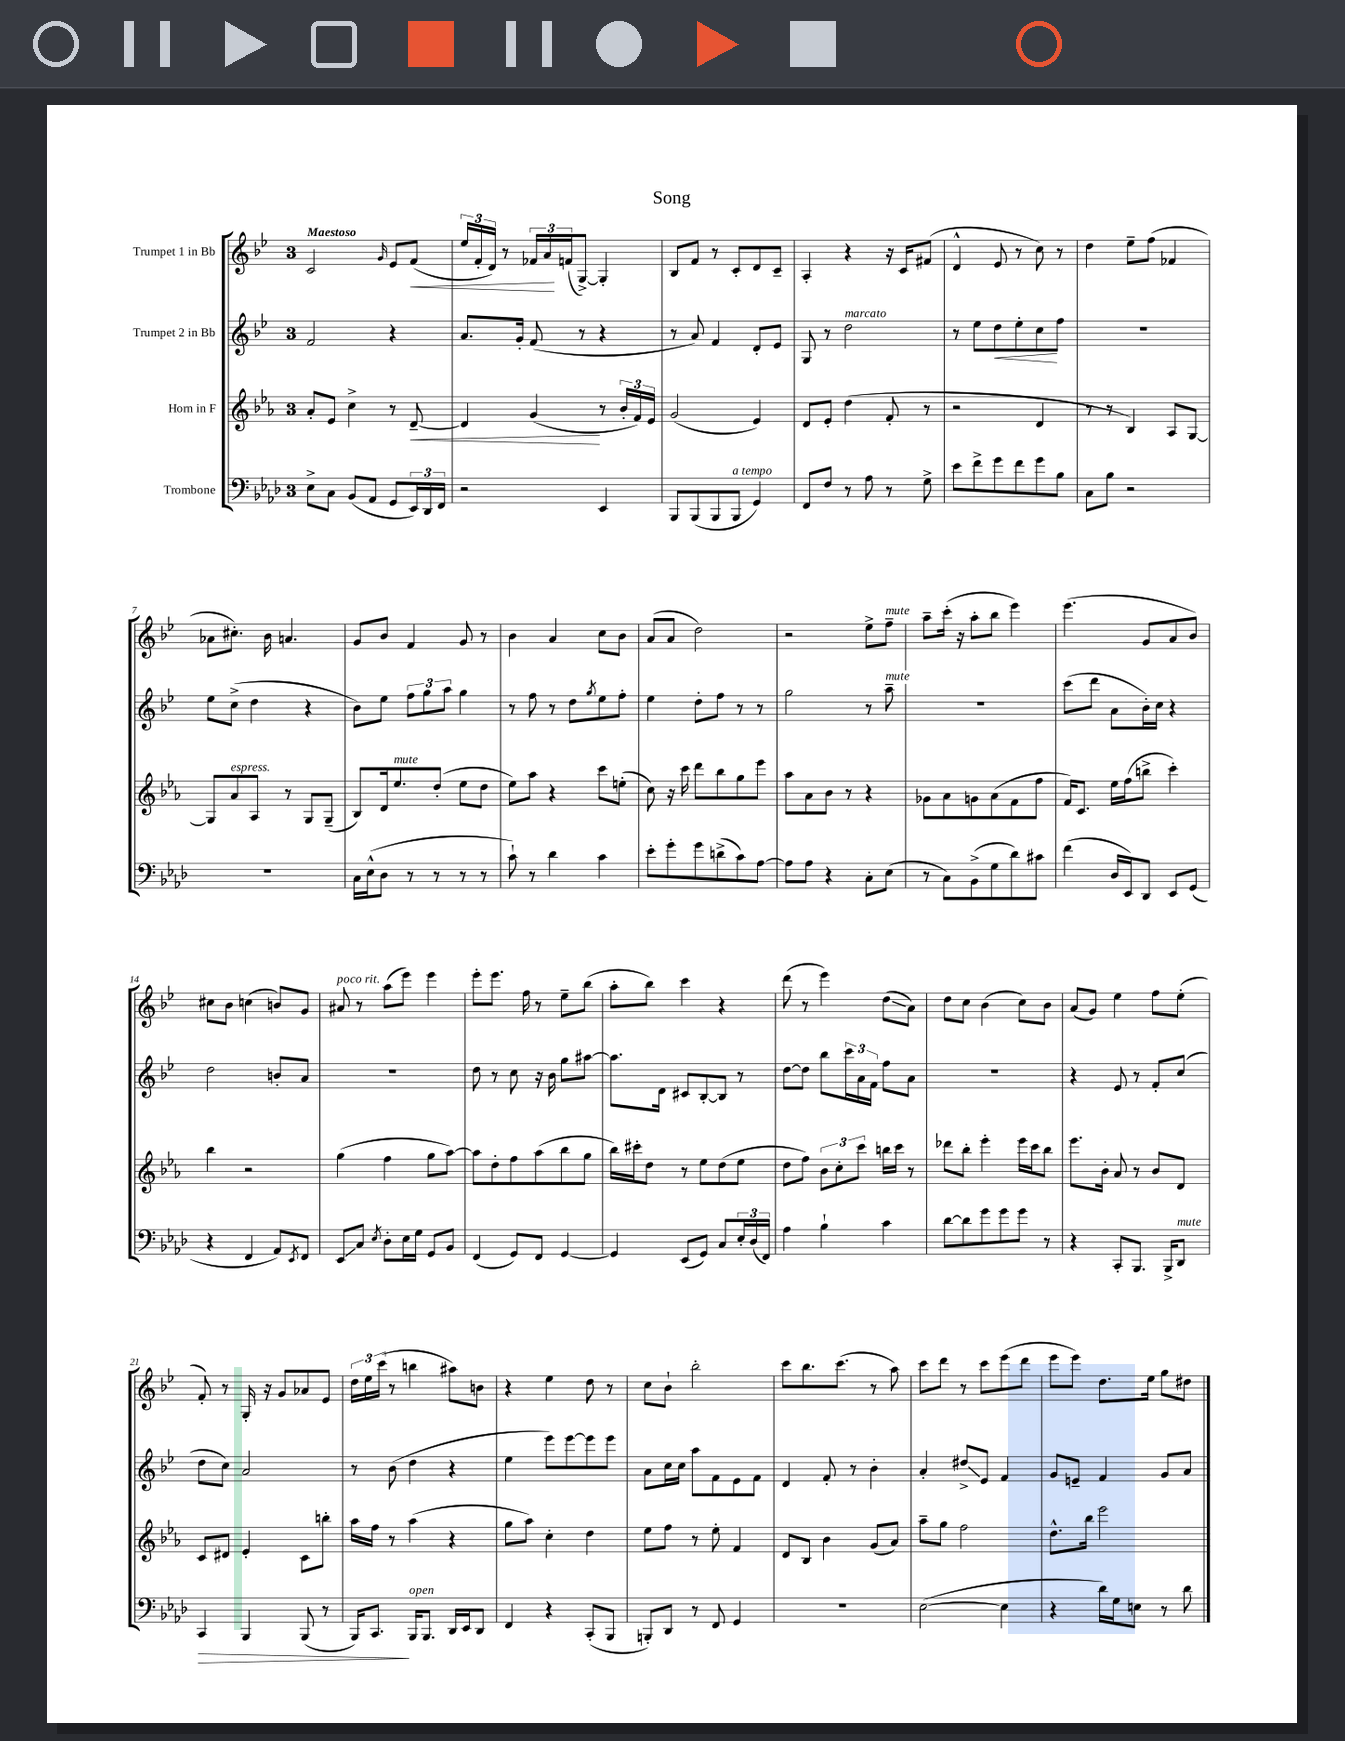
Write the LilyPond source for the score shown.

\header { title = "Song" }
<<
\new StaffGroup <<
\new Staff = "s0" \with { instrumentName = "Trumpet 1 in Bb" } {
    \clef treble \key bes \major \once \override Staff.TimeSignature.style = #'single-digit \time 3/4 \tempo "Maestoso"
    c'2 \grace { g'16 } ees'8 f'8\<( |
    \tuplet 3/2 { ees''16 f'16-. d'16) } r8 \tuplet 3/2 { fes'16 a'16\! f'16( } g8~->) g4-. |
    bes8 f'8 r8 c'8-. d'8 c'8-- |
    a4-. r4 r16 c'16 fis'8( |
    d'4-^ ees'8 r8 c''8) r8 |
    d''4 ees''8-- f''8( fes'4 |
    aes'8 cis''8.-.) bes'16 a'4. |
    g'8 bes'8 f'4 g'8 r8 |
    bes'4 a'4 c''8 bes'8 |
    a'8( a'8 d''2) |
    r2 ees''8-> f''8--^\markup { \italic "mute" } |
    a''8-- c'''16-.( r16 a''8-. bes''8 ees'''4) |
    ees'''4.( g'8 a'8 bes'8) |
    cis''8 bes'8 c''4( b'8) g'8 |
    ais'8^\markup { \italic "poco rit." } r8 a''8( ees'''8) ees'''4 |
    ees'''8-. ees'''8. f''16 r8 ees''8-- bes''8( |
    a''8-. bes''8) c'''4 r4 |
    d'''8( r8 ees'''4) d''8\glissando( a'8) |
    d''8 c''8 bes'4( c''8) bes'8 |
    a'8( g'8) ees''4 f''8 ees''8-.( |
    f'8-.) r8 g16-. r16 g'8 aes'8 ees'8 |
    \tuplet 3/2 { d''16 ees''16 c'''16( } r8 b''4 ais''8) b'8 |
    r4 ees''4 d''8 r8 |
    c''8 bes'8-! bes''2-. |
    c'''8 bes''8. c'''8.( r8 a''8) |
    c'''8 d'''8 r8 c'''8 ees'''8( d'''8 |
    ees'''8 ees'''8) d''8. ees''16 g''8 dis''8 \bar "|." |
}
\new Staff = "s1" \with { instrumentName = "Trumpet 2 in Bb" } {
    \clef treble \key bes \major \once \override Staff.TimeSignature.style = #'single-digit \time 3/4
    f'2 r4 |
    a'8. g'16-. f'8( r8 r4 |
    r8 a'8) f'4 d'8-. ees'8 |
    g8 r8 d''2^\markup { \italic "marcato" } |
    r8 ees''8 d''8\< ees''8-. c''8\! f''8 |
    R2. |
    ees''8 c''8->( d''4 r4 |
    bes'8) ees''8 \tuplet 3/2 { f''8 g''8 a''8 } g''4 |
    r8 f''8 r8 d''8 \acciaccatura { g''8 } ees''8 f''8-. |
    ees''4 d''8-. f''8 r8 r8 |
    g''2 r8 a''8--^\markup { \italic "mute" } |
    R2. |
    c'''8( d'''8 a'8 bes'16-.) c''16 r4 |
    d''2 b'8-. a'8 |
    R2. |
    d''8 r8 c''8 r16 bes'16 g''8 ais''8~ |
    ais''8. d'16 cis'8 bes8~-. bes8 r8 |
    d''8~ d''8 bes''8 \tuplet 3/2 { c'''16 a'16 f'16 } f''8 a'8 |
    R2. |
    r4 ees'8 r8 f'8-. c''8( |
    d''8 c''8) a'2 |
    r8 bes'8( d''4 r4 |
    ees''4 ees'''8) ees'''8~ ees'''8 ees'''8 |
    a'8 c''16 c''16 a''8 f'8 ees'8 f'8 |
    d'4 f'8-. r8 bes'4-. |
    a'4-. dis''8->\glissando ees'8 f'4 |
    g'8 e'8-- f'4 g'8 a'8 \bar "|." |
}
\new Staff = "s2" \with { instrumentName = "Horn in F" } {
    \clef treble \key ees \major \once \override Staff.TimeSignature.style = #'single-digit \time 3/4
    aes'8-. ees'8 c''4-> r8 d'8~--\< |
    d'4 g'4\!( r8 \tuplet 3/2 { bes'16-. f'16) ees'16 } |
    g'2( ees'4) |
    d'8 ees'8-. d''4( f'8-. r8 |
    r2 d'4 |
    r8 r8 bes4) aes8 g8~ |
    g8 aes'8^\markup { \italic "espress." } aes8 r8 g8 g8--( |
    bes8) d'16 ees''8.^\markup { \italic "mute" } d''8-.( ees''8 d''8 |
    ees''8) aes''8 r4 c'''8 e''8-.( |
    c''8) r16 c'''16 d'''8 bes''8 g''8 ees'''8 |
    aes''8 aes'8 bes'8 r8 r4 |
    ges'8 aes'8 g'8 aes'8( f'8 f''8 |
    f'16) c'8. ees''16 f''16( b''8-> c'''4-.) |
    bes''4 r2 |
    g''4( f''4 g''8 aes''8~) |
    aes''8 d''8-. f''8 aes''8( bes''8 g''8 |
    bes''16) cis'''16-. d''8 r8 ees''8 d''8( ees''8 |
    d''8 f''8) \tuplet 3/2 { bes'8 c''8-. c'''8 } b''16 c'''16 r8 |
    des'''8 bes''8-. ees'''4-. ees'''16 c'''16 bes''8 |
    ees'''8. bes'16-. aes'8 r8 bes'8 d'8 |
    c'8 dis'8 ees'4-. c'8 b''8-. |
    aes''16 f''16 r8 aes''4( r4 |
    g''8 aes''8) c''4-. d''4 |
    ees''8 f''8 r8 ees''8-. f'4 |
    d'8 bes8 bes'4 g'8( aes'8) |
    aes''8-- g''8 f''2 |
    d''8.-^ bes''16 ees'''2 \bar "|." |
}
\new Staff = "s3" \with { instrumentName = "Trombone" } {
    \clef bass \key aes \major \once \override Staff.TimeSignature.style = #'single-digit \time 3/4
    ees8-> c8 bes,8( aes,8 g,8 \tuplet 3/2 { ees,16) des,16 f,16 } |
    r2 ees,4 |
    bes,,8 bes,,8( bes,,8 bes,,8^\markup { \italic "a tempo" } g,4) |
    f,8 f8 r8 aes8 r8 g8-> |
    ees'8 f'8-> g'8 f'8 g'8 bes8 |
    c8 bes8 r2 |
    R2. |
    c16 ees16-^( des8 r8 r8 r8 r8 |
    c'8-!) r8 des'4 c'4 |
    ees'8-. g'8-. g'8 d'8->( c'8) aes8~ |
    aes8 aes8 r4 c8-. ees8( |
    r8 c8) bes,8->( g8 des'8) cis'8 |
    f'4( des16 ees,16) des,8 ees,8 g,8( |
    r4 f,4 aes,8) \acciaccatura { ees,8 } f,8 |
    ees,8\glissando c8 \acciaccatura { ees8 } des8-. ees16 g16 g,8 bes,8 |
    f,4( g,8) f,8 g,4~ |
    g,4 ees,8( g,8) c8 \tuplet 3/2 { ees16-. des16( f,16) } |
    aes4 bes4-! c'4 |
    des'8~ des'8 g'8 g'8 g'8 r8 |
    r4 c,8-. bes,,8. bes,,16-> des,8^\markup { \italic "mute" } |
    c,4\> bes,,4 bes,,8( r8 |
    bes,,16) c,8.\! bes,,16^\markup { \italic "open" } bes,,8. des,16 ees,16 des,8 |
    f,4 r4 c,8-.( bes,,8 |
    b,,8-.) des,8 r8 f,8 g,4 |
    R2. |
    ees2~( ees4 |
    r4 des'16) g16 e8 r8 des'8 \bar "|." |
}
>>
>>
